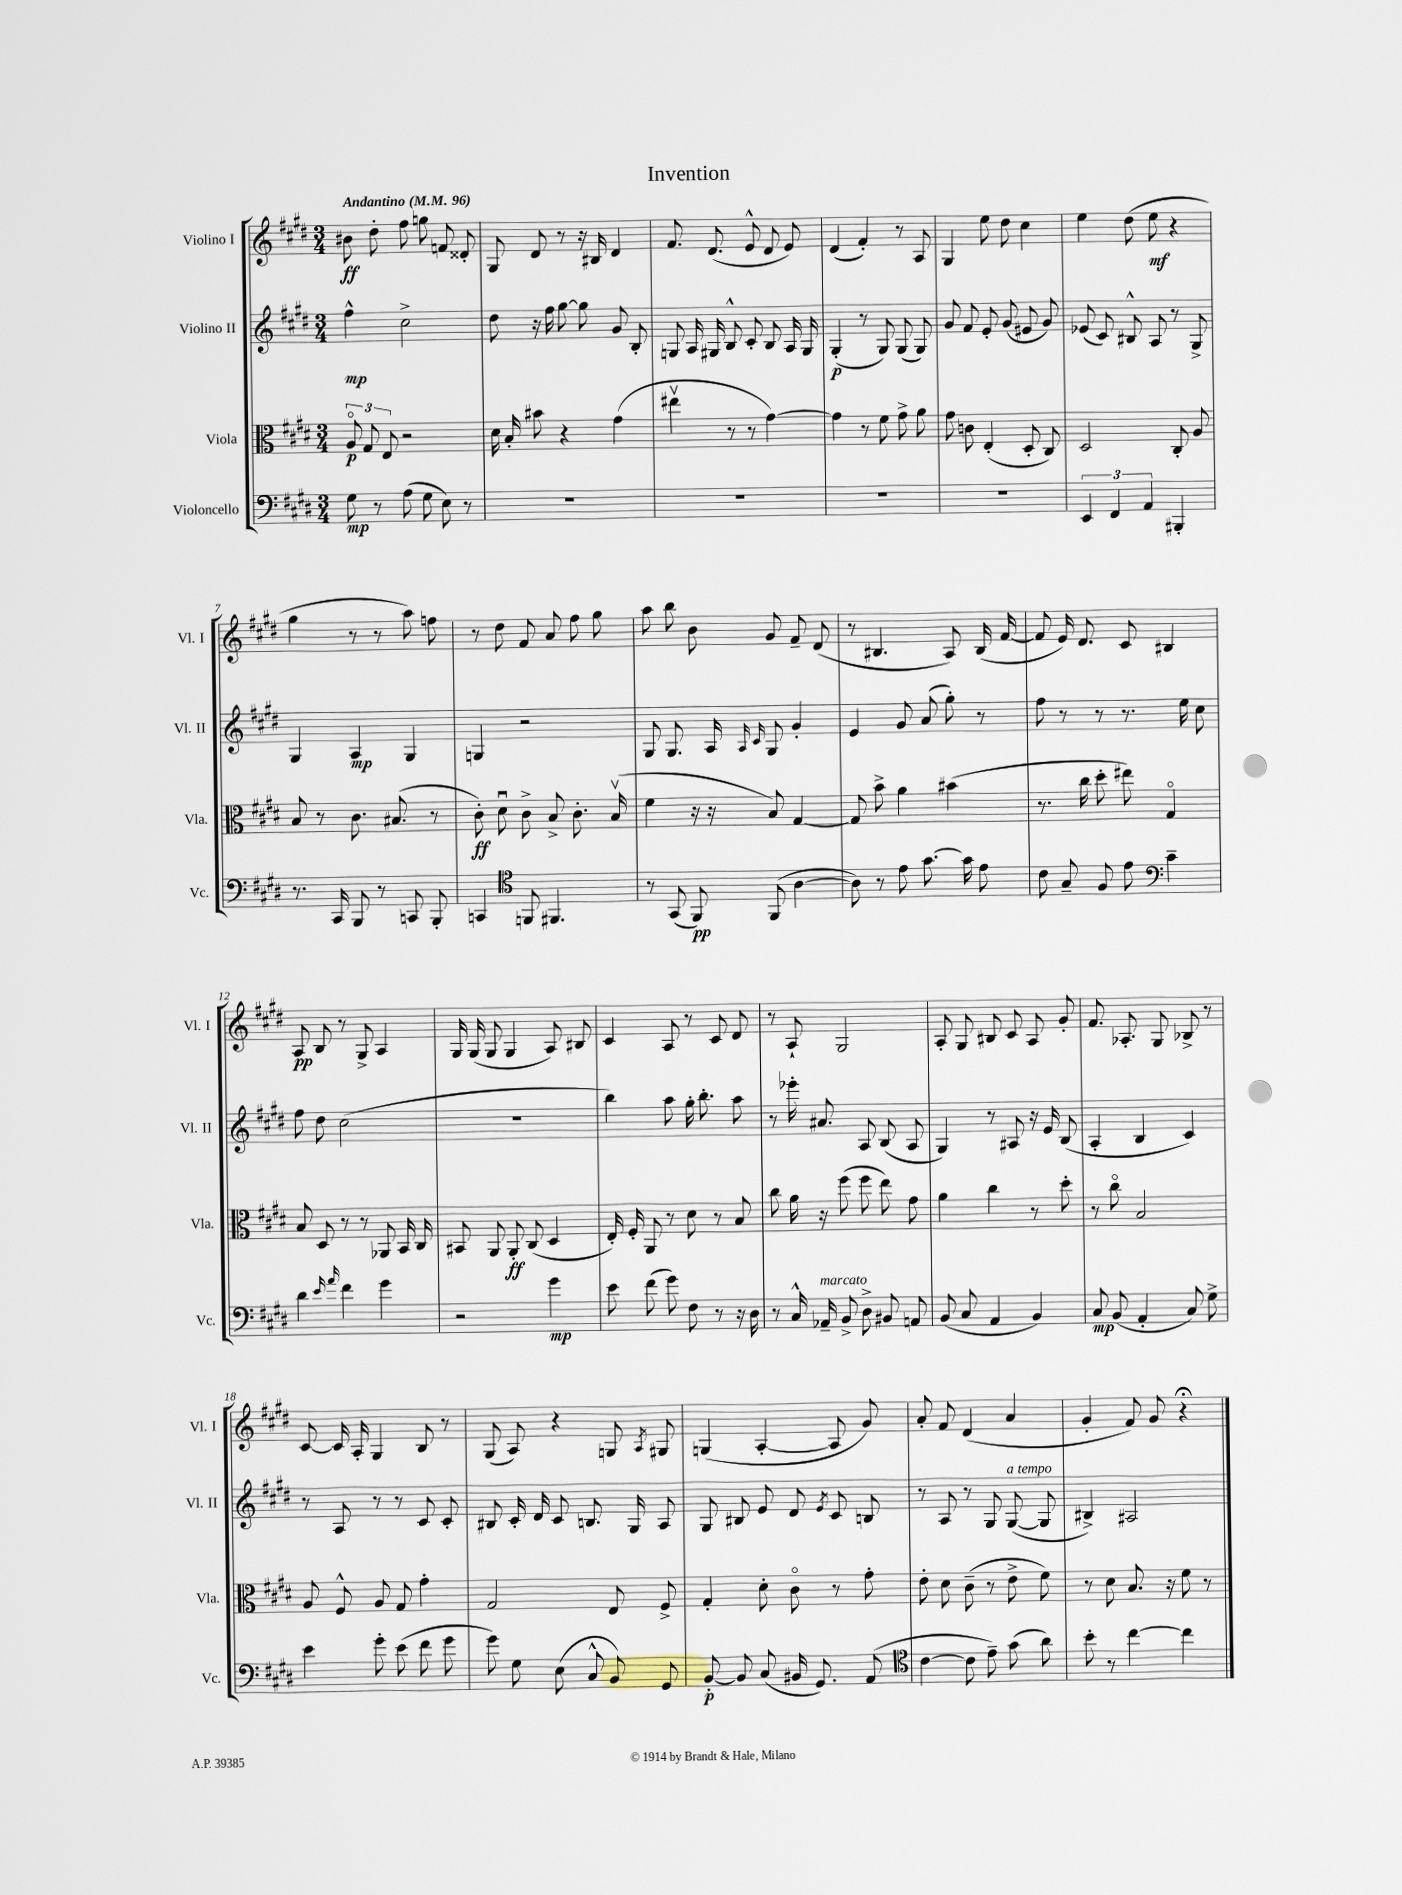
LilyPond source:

\header { title = "Invention" }
<<
\new StaffGroup <<
\new Staff = "s0" \with { instrumentName = "Violino I" shortInstrumentName = "Vl. I" } {
    \clef treble \key e \major \numericTimeSignature \time 3/4 \tempo "Andantino" 4 = 96
    \autoBeamOff bis'8\ff dis''8-. fis''8 g''8 f'8 disis'8-. |
    gis8 dis'8 r8 r16 bis16 dis'4 |
    fis'8. dis'8.( e'8-^ dis'8 e'8) |
    dis'4( fis'4-.) r8 a8 |
    gis4 e''8 dis''8 cis''4 |
    e''4 dis''8( e''8\mf r4 |
    gis''4 r8 r8 a''8) f''8 |
    r8 dis''8 fis'8 a'8 fis''8 gis''8 |
    a''8 b''8 b'8 gis'8 fis'8-- dis'8( |
    r8 bis4. a8) bis16( fis'16~ |
    fis'8 e'16) dis'8. cis'8 bis4 |
    a8\pp b8 r8 gis8-> a4 |
    gis16 gis16( gis8 gis4 a8) bis8 |
    cis'4 a8 r8 cis'8 dis'8 |
    r8 a8-! gis2 |
    a8-. gis8 bis8 cis'8 a8 gis'8-. |
    fis'8. aes8.-. gis8 bes8-> r8 |
    cis'8~ cis'16 a16-. gis4 b8 r8 |
    gis8( a8) r4 g8 \acciaccatura { a8 } gis8 |
    g4( a4~-. a8 gis'8) |
    a'8-. fis'8 dis'4( a'4 |
    gis'4-. fis'8) gis'8 r4\fermata \bar "|." |
}
\new Staff = "s1" \with { instrumentName = "Violino II" shortInstrumentName = "Vl. II" } {
    \clef treble \key e \major \numericTimeSignature \time 3/4
    \autoBeamOff fis''4-^\mp cis''2-> |
    dis''8 r16 fis''16 gis''8~ gis''8 gis'8 b8-. |
    g8 a16 gis16 b8-^ cis'8-. b8 a16 gis16 |
    gis4-.\p( r8 gis8) gis8( gis8) |
    gis'8 fis'8 e'8-. gis'8( eis'8 gis'8) |
    ees'8( cis'8) bis8-^ a8 r8 gis8-> |
    gis4 a4\mp gis4 |
    g4 r2 |
    gis8 gis8. a16 \grace { a16 cis'16 } gis8 gis'4-. |
    e'4 gis'8 a'8( gis''8-.) r8 |
    fis''8 r8 r8 r8. e''16 cis''8 |
    fis''8 dis''8 cis''2( |
    R2. |
    b''4) a''8 gis''16-. b''8.-. a''8 |
    r8 ees'''16-. ais'8. a8 b8( a8 |
    gis4) r8 ais8 r16 e'16 b8( |
    a4-. b4 cis'4) |
    r8 a8 r8 r8 cis'8 cis'8-. |
    bis8 cis'16-. dis'16 cis'8 b8. gis16 a8 |
    gis8 bis8 e'8 dis'8 \acciaccatura { e'8 } cis'8 b8 |
    r8 a8 r8 gis8 gis8~^\markup { \italic "a tempo" }( gis8 |
    bis4->) ais2 \bar "|." |
}
\new Staff = "s2" \with { instrumentName = "Viola" shortInstrumentName = "Vla." } {
    \clef alto \key e \major \numericTimeSignature \time 3/4
    \autoBeamOff \tuplet 3/2 { a8\flageolet\p gis8 e8 } r2 |
    dis'16 b16-. bis'8 r4 gis'4( |
    eis''4\upbow r8 r8 gis'4~) |
    gis'4 r8 fis'8 gis'8-> a'8 |
    gis'8 c'8 e4-.( dis8-. cis8) |
    dis2 cis8-. a8 |
    b8 r8 cis'8. bis8.( r8 |
    cis'8-.\ff) dis'8\downbow cis'8-> b8-> cis'8.-. b16\upbow( |
    fis'4 r16 r16 b8) gis4~ |
    gis8 b'8-> a'4 bis'4( |
    r8. cis''16 dis''8-. eis''8) gis4\flageolet |
    b8 dis8 r8 r8 aes,8 b,16 cis16 |
    bis,8 a,8 a,8-.\ff cis8( dis4 |
    e16-.) fis16-. a,8 r8 dis'8 r8 b8 |
    cis''8 a'16 r16 fis''8( fis''8 e''8) gis'8 |
    a'4 cis''4 r8 dis''8-. |
    r8 cis''8\flageolet b2 |
    a8 fis8-^ a8 gis8 gis'4-. |
    gis2 e8 fis8-> |
    gis4-. dis'8-. cis'8\flageolet r8 gis'8-. |
    e'8-. dis'8 cis'8--( r8 e'8-> fis'8) |
    r8 dis'8 b8. r16 fis'8 r8 \bar "|." |
}
\new Staff = "s3" \with { instrumentName = "Violoncello" shortInstrumentName = "Vc." } {
    \clef bass \key e \major \numericTimeSignature \time 3/4
    \autoBeamOff gis8\mp r8 a8( gis8 e8) r8 |
    R2. |
    R2. |
    R2. |
    R2. |
    \tuplet 3/2 { e,4 fis,4 a,4 } bis,,4-. |
    r8. cis,16 b,,8 r8 c,8 b,,8-. |
    c,4 \clef tenor f,8 fis,4. |
    r8 gis,8( fis,8\pp) fis,8( a4~ |
    a8) r8 e'8 gis'8.~ gis'16 e'8 |
    cis'8 gis8-- fis8 e'8 \clef bass cis'4-- |
    dis'4 \grace { e'16 a'16 } fis'4 gis'4 |
    r2 gis'4\mp |
    e'8 fis'8( gis'8) fis8 r8 r16 dis16 |
    r8 cis16-^ aes,16--^\markup { \italic "marcato" } b,8-> dis8-> bis,8 a,8 |
    b,8( cis8 a,4 b,4) |
    cis8\mp b,8( a,4-. cis8) gis8-> |
    e'4 gis'8-. e'8( fis'8 gis'8 |
    gis'8) gis8 e8( cis8-^ b,8) gis,8 |
    b,8~-.\p b,8 cis8( bis,16 gis,8.) a,8( |
    \clef tenor cis'4~ cis'8 e'8--) gis'8( a'8) |
    b'8-. r8 cis''4~ cis''4 \bar "|." |
}
>>
>>
